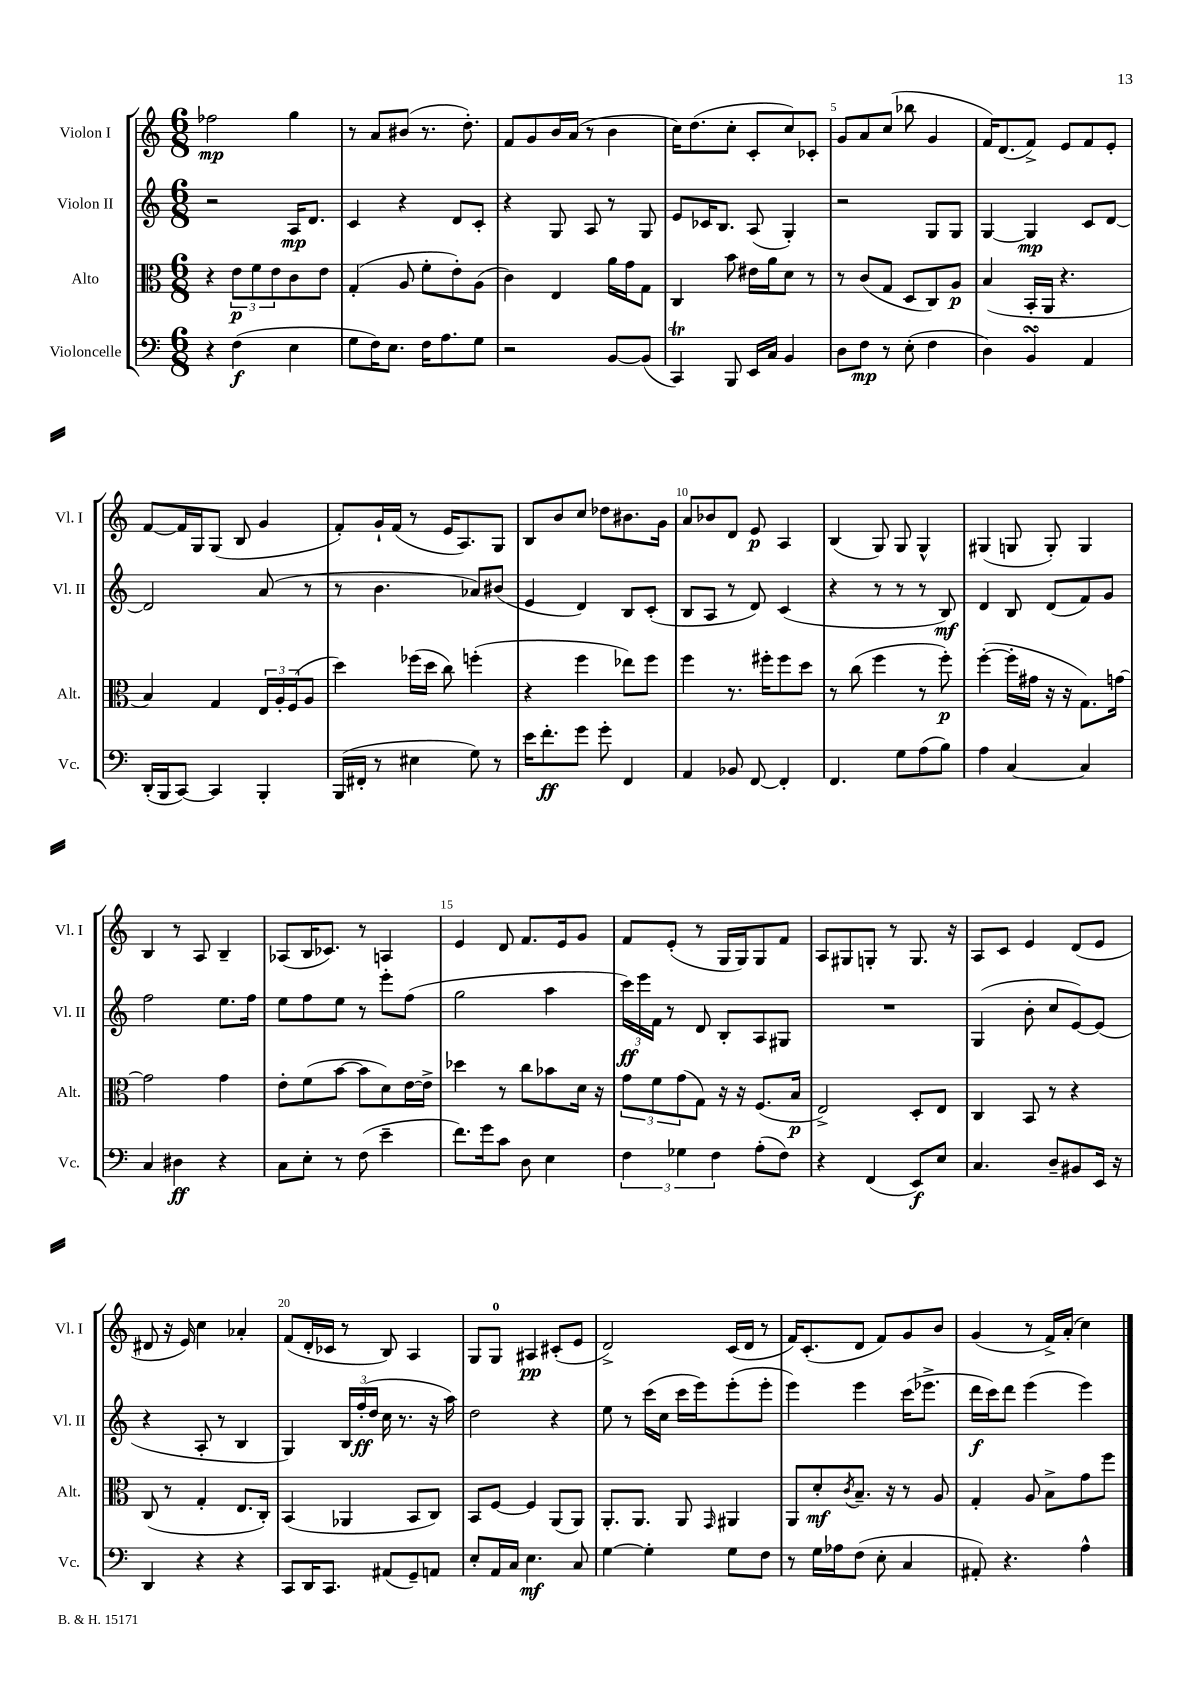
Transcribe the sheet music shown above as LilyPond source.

<<
\new StaffGroup <<
\new Staff = "s0" \with { instrumentName = "Violon I" shortInstrumentName = "Vl. I" } {
    \clef treble \key c \major \numericTimeSignature \time 6/8
    fes''2\mp g''4 |
    r8 a'8 bis'8( r8. d''8.-.) |
    f'8 g'8 b'16 a'16( r8 b'4 |
    c''16) d''8.( c''8-. c'8-. c''8) ces'8-. |
    g'8 a'8 c''8( bes''8 g'4 |
    f'16) d'8.( f'8->) e'8 f'8 e'8-. |
    f'8~ f'16 g16 g8( b8 g'4 |
    f'8-.) g'16-! f'16( r8 e'16 a8.) g8 |
    b8 b'8 c''8 des''8 bis'8. g'16 |
    a'8 bes'8 d'8 e'8\p a4 |
    b4( g8) g8 g4-^ |
    gis4( g8 g8-.) g4 |
    b4 r8 a8 b4-- |
    aes8( b16 ces'8.) r8 a4 |
    e'4 d'8 f'8. e'16 g'8 |
    f'8 e'8-.( r8 g16 g16) g8 f'8 |
    a8 gis8 g8-. r8 g8. r16 |
    a8 c'8 e'4 d'8( e'8 |
    dis'8 r16 e'16) c''4 aes'4-. |
    f'8( d'16-. ces'16 r8 b8) a4 |
    g8 g8-0 ais4\pp cis'8-.( e'8 |
    d'2->) c'16( d'16 r8 |
    f'16) c'8.-.( d'8 f'8) g'8 b'8 |
    g'4( r8 f'16->) a'16-.( c''4) \bar "|." |
}
\new Staff = "s1" \with { instrumentName = "Violon II" shortInstrumentName = "Vl. II" } {
    \clef treble \key c \major \numericTimeSignature \time 6/8
    r2 a16\mp d'8. |
    c'4 r4 d'8 c'8-. |
    r4 g8 a8 r8 g8 |
    e'8 ces'16 b8. a8( g4-.) |
    r2 g8 g8 |
    g4~ g4\mp c'8 d'8~ |
    d'2 a'8( r8 |
    r8 b'4. aes'8) bis'8( |
    e'4 d'4) b8 c'8-.( |
    b8 a8 r8 d'8) c'4( |
    r4 r8 r8 r8 b8\mf) |
    d'4 b8 d'8( f'8) g'8 |
    f''2 e''8. f''16 |
    e''8 f''8 e''8 r8 e'''8-. f''8( |
    g''2 a''4 |
    \tuplet 3/2 { c'''16\ff) e'''16 f'16 } r8 d'8 b8-. a8 gis8 |
    R2. |
    g4( b'8-. c''8 e'8~) e'8( |
    r4 a8-. r8 b4 |
    g4) \tuplet 3/2 { b16 f''16-.\ff( d''16 } c''16 r8. r16 a''16) |
    d''2 r4 |
    e''8 r8 c'''16( c''16 c'''16 e'''16) e'''8-.( e'''8-. |
    e'''4) e'''4 c'''16( ees'''8.-> |
    d'''16\f c'''16) d'''8 e'''4( e'''4) \bar "|." |
}
\new Staff = "s2" \with { instrumentName = "Alto" shortInstrumentName = "Alt." } {
    \clef alto \key c \major \numericTimeSignature \time 6/8
    r4 \tuplet 3/2 { e'8\p f'8 e'8 } c'8 e'8 |
    g4-.( a8 f'8-. e'8-.) a8( |
    c'4) e4 a'16 g'16 g8 |
    c4 b'8 eis'16 a'16 d'8 r8 |
    r8 c'8( g8 d8 c8) a8\p |
    b4( b,16-. a,16 r4. |
    b4) g4 \tuplet 3/2 { e16 a16-. f16( } a8 |
    d''4) fes''16( d''16 c''8) f''4-.( |
    r4 f''4 ees''8) f''8 |
    f''4 r8. fis''16-. fis''8 d''8 |
    r8 c''8( f''4 r8 f''8-.\p) |
    f''4~-.( f''16-. gis'16 r16 r16 g8.) g'16~ |
    g'2 g'4 |
    e'8-. f'8( b'8~ b'8 d'8) e'16~ e'16-> |
    des''4 r8 c''8 bes'8 d'16 r16 |
    \tuplet 3/2 { g'8 f'8 g'8( } g8) r16 r16 f8.( b16\p |
    e2->) d8-. e8 |
    c4 b,8 r8 r4 |
    c8( r8 g4-. e8. c16-.) |
    b,4( aes,4 b,8 c8) |
    b,8 f8~ f4 a,8( a,8) |
    a,8.-. a,8. a,8 \grace { g,16 } ais,4 |
    a,8 d'8-.\mf \acciaccatura { c'8 } b8.-- r16 r8 a8 |
    g4-. a8 b8-> g'8 f''8 \bar "|." |
}
\new Staff = "s3" \with { instrumentName = "Violoncelle" shortInstrumentName = "Vc." } {
    \clef bass \key c \major \numericTimeSignature \time 6/8
    r4 f4\f( e4 |
    g8 f16) e8. f16 a8. g8 |
    r2 b,8~ b,8( |
    c,4\trill) b,,8 e,16 c16 b,4 |
    d8 f8\mp r8 e8-.( f4 |
    d4) b,4\turn a,4 |
    d,16-.( b,,16 c,8~) c,4 b,,4-. |
    b,,16( fis,16-. r8 eis4 g8) r8 |
    e'16 f'8.-.\ff g'8 g'8-. f,4 |
    a,4 bes,8 f,8~ f,4-. |
    f,4. g8 a8( b8) |
    a4 c4~ c4 |
    c4 dis4\ff r4 |
    c8 e8-. r8 f8( e'4-- |
    f'8.) g'16 c'8 d8 e4 |
    \tuplet 3/2 { f4 ges4 f4 } a8-.( f8) |
    r4 f,4( e,8\f) e8 |
    c4. d8-- bis,8 e,16 r16 |
    d,4 r4 r4 |
    c,8 d,16 c,8. ais,8( g,8--) a,8 |
    e8-. a,16 c16 e4.\mf c8 |
    g4~ g4-. g8 f8 |
    r8 g16 aes16 f8( e8-. c4 |
    ais,8-.) r4. a4-^ \bar "|." |
}
>>
>>
\layout { \context { \Score \override BarNumber.break-visibility = ##(#f #t #t) barNumberVisibility = #(every-nth-bar-number-visible 5) } }
